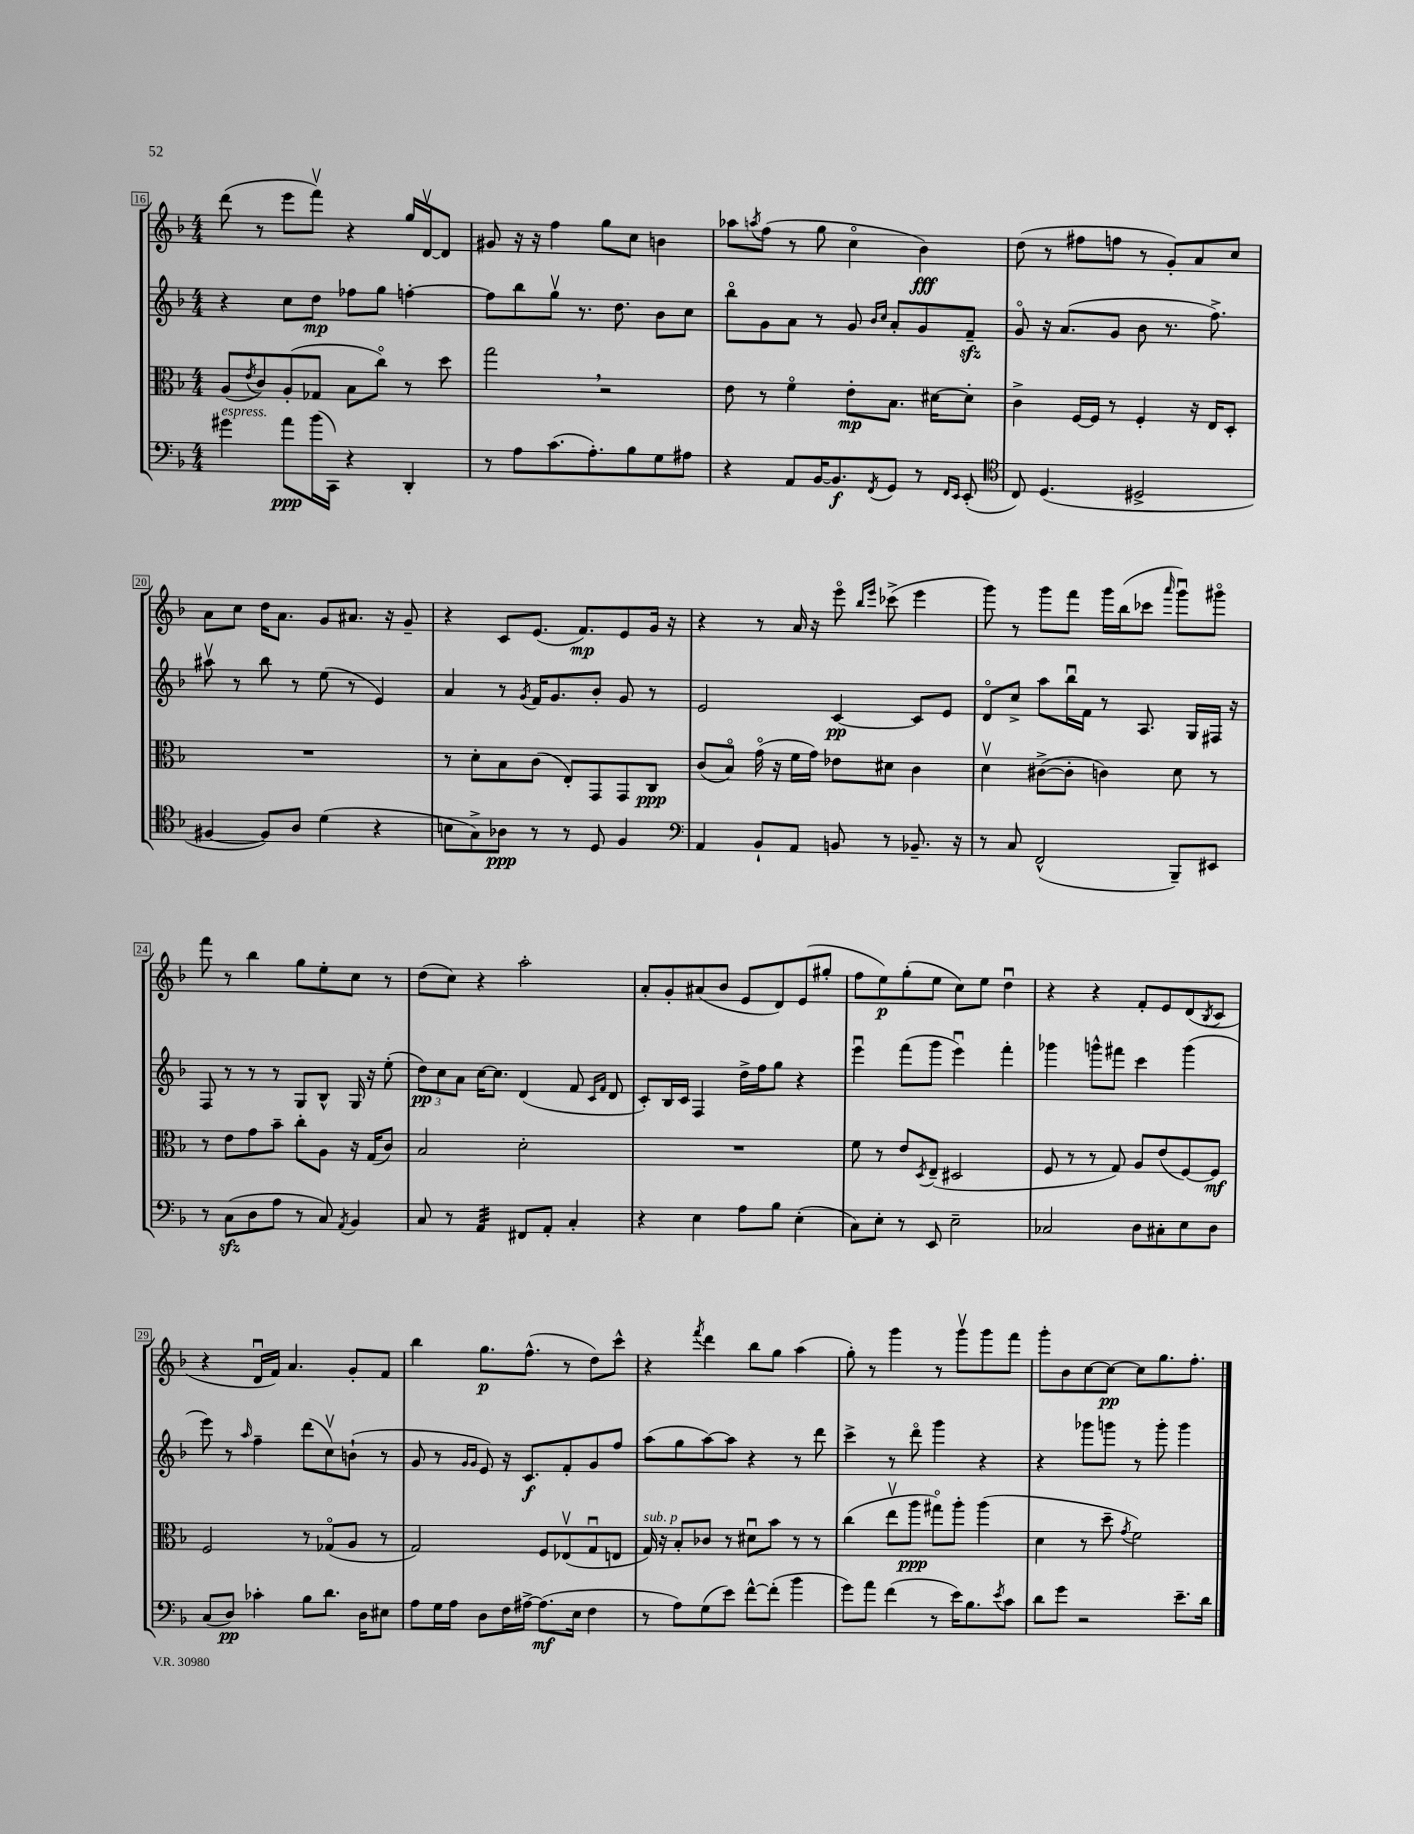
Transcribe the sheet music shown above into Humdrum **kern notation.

**kern	**kern	**kern	**kern
*staff4	*staff3	*staff2	*staff1
*clefF4	*clefC3	*clefG2	*clefG2
*k[b-]	*k[b-]	*k[b-]	*k[b-]
*M4/4	*M4/4	*M4/4	*M4/4
4g#	(8A	4r	(8ddd
.	8qe	.	.
.	8c)	.	8r
8a	(8A'	8cc	8eee
(16b-	8G-	8dd	8fffv)
16CC)	.	.	.
4r	8B-	8ff-	4r
.	8cco)	8gg	.
4DD'	8r	[4ff'	16gg
.	.	.	[16dv
.	8dd	.	8d]
=	=	=	=
8r	2gg	8ff]	8g#
8A	.	8bb-	16r
.	.	.	16r
(8.c	.	8ggv	4ff
.	.	8.r	.
8.A')	.	.	.
.	2r	.	8gg
.	.	8.dd	.
8B-	.	.	8cc
8G	.	8b-	4b
8A#	.	8cc	.
=	=	=	=
4r	8e	8bb-o	8aa-
.	.	.	8qaa
.	8r	8g	(8ff
8AA	4fo	8a	8r
[16BB-	.	8r	8gg
8.BB-]	.	.	.
.	8e'	8g	4cco
.	.	16qqb-	.
8qFF	.	16qqcc	.
8GG	8.B-	8a'	.
8r	.	8g	4b-)
.	[16d#	.	.
16qqFF	.	.	.
16qqEE	.	.	.
(8EE'	8d#']	8f~	.
=	=	=	=
*clefC4	*	*	*
8C)	4c^	8go	(8dd
(4.D	.	16r	8r
.	.	(8.a	.
.	[16F	.	8ff#
.	16F]	.	.
.	8r	8g	8ff
2D#^	4F'	8b-	8r
.	.	8.r	8g')
.	16r	.	8a
.	16E	8.ff^)	.
.	8D'	.	8cc
=	=	=	=
[4F#	1r	8aa#v	8a
.	.	8r	8cc
8F#])	.	8bb-	16dd
.	.	.	8.a
8A	.	8r	.
(4d	.	(8ee	8g
.	.	8r	8.a#
4r	.	4e)	.
.	.	.	16r
.	.	.	8g~
=	=	=	=
8B	8r	4a	4r
8G^)	8d'	.	.
8A-	8B-	8r	8c
.	.	8qg	.
8r	(8c	16f	(8.e
.	.	8.g	.
8r	8E')	.	.
.	.	.	8.f)
8D	8GG	8b-'	.
4F	8GG	8g	8e
.	8C	8r	16g
.	.	.	16r
=	=	=	=
*clefF4	*	*	*
4AA	(8c	2e	4r
.	8B-o)	.	.
8BB-`	(16go	.	8r
.	16r	.	.
8AA	16f	.	16a
.	16g)	.	16r
8BB	8e-	[4c	8eeeo
.	.	.	16qqbb-
.	.	.	16qqeee
8r	8d#	.	(8ccc-^
8.BB-~	4c	8c]	4eee
.	.	8e	.
16r	.	.	.
=	=	=	=
8r	4dv	8do	8ggg)
8C	.	8cc^	8r
(2FF^^	([8c#^	8aa	8ggg
.	8c#']	16bb-u	8fff
.	.	16f	.
.	4c)	8r	16ggg
.	.	.	(16bb-
.	.	8.A	8ccc-
.	.	.	16qqaaa
8BBB-~)	8d	.	8gggu)
.	.	16G	.
8EE#	8r	16F#	8ggg#o
.	.	16r	.
=	=	=	=
8r	8r	8F	8fff
(8C	8e	8r	8r
8D	8g	8r	4bb-
8A	8b-~	8r	.
8r	8cc'	8G	8gg
8C)	8A	8B-^^	8ee'
8qAA	.	.	.
4BB-	16r	16G	8cc
.	(16G	16r	.
.	8c)	(8ee'	8r
=	=	=	=
8C	2B-	12dd)	(8dd
.	.	12cc	.
8r	.	.	8cc)
.	.	12a	.
4AA	.	[16cc	4r
.	.	8.cc]	.
8FF#	2d'	(4d	2aa'
8AA'	.	.	.
4C'	.	8f	.
.	.	16qqc	.
.	.	16qqf	.
.	.	8d	.
=	=	=	=
4r	1r	8c')	8a'
.	.	16B-	8g'
.	.	16c	.
4E	.	4F	(8a#
.	.	.	8b-
8A	.	16dd^	8e
.	.	16ff	.
8B-	.	8gg	8d)
(4E'	.	4r	(8e
.	.	.	8gg#'
=	=	=	=
8C)	8f	4eeeu	8ff
8E'	8r	.	8ee)
8r	8e	(8fff	(8gg'
.	8qD	.	.
8EE	(8E~	8ggg	8ee
2E~	2D#	4eeeu)	8cc)
.	.	.	8ee
.	.	4fff'	4ddu
=	=	=	=
2C-	8F	4ggg-	4r
.	8r	.	.
.	8r	8ggg^^	4r
.	8G)	8fff#	.
8D	8A	4ccc	8f'
8C#'	(8e	.	8e
8E	[8F)	(4ggg	(8d
.	.	.	8qB-
8D	8F]	.	8c
=	=	=	=
(8C	2F	8eee)	4r
8D)	.	8r	.
.	.	16qqaa	.
4c-'	.	4ff~	16du
.	.	.	16f)
.	.	.	4.a
8B-	8r	(8ddd	.
8.d	(8G-o	8ccv)	.
.	8A	(8b`	8g'
16D	.	.	.
8E#	8r	8r	8f
=	=	=	=
8A	2G)	8g	4bb-
16G	.	8r	.
16A	.	.	.
.	.	16qqg	.
.	.	16qqg	.
8D	.	8e)	8.gg
16F	.	16r	.
[16A#^	.	8.c	(8.ff^^
(8.A#]	8F	.	.
.	(8E-v	8f'	8r
16E	.	.	.
4F	8Gu	8g	8dd)
.	8E	8ff	8ccc^^
=	=	=	=
8r	16G)	(8aa	4r
.	16r	.	.
8A)	8B-'	8gg	.
.	.	.	8qfff
(8G	8c-	[8aa)	4ddd
8e)	8r	8aa]	.
[8f^^	8d#u	4r	8bb-
(8f']	8b-	.	8gg
4b-	8r	8r	(4aa
.	8r	8ddd	.
=	=	=	=
8g)	(4cc	4ccc^	8gg')
8a	.	.	8r
(4f	8eev	8r	4ggg
.	8aa	8dddo	.
8r	8gg#o)	4ggg	8r
16e)	8aa'	.	8gggv
8.B-	.	.	.
.	(4aa	4r	8ggg
8qe	.	.	.
8c	.	.	8fff
=	=	=	=
8d	4d	4r	8ggg'
8g	.	.	8b-
2r	8r	8ggg-	[8cc
.	8dd~	8ggg	8cc_
.	8qg	.	.
.	2f)	8r	8cc]
.	.	8ggg'	8.gg
8.e~	.	4ggg	.
.	.	.	8.ff'
16d	.	.	.
==	==	==	==
*-	*-	*-	*-
